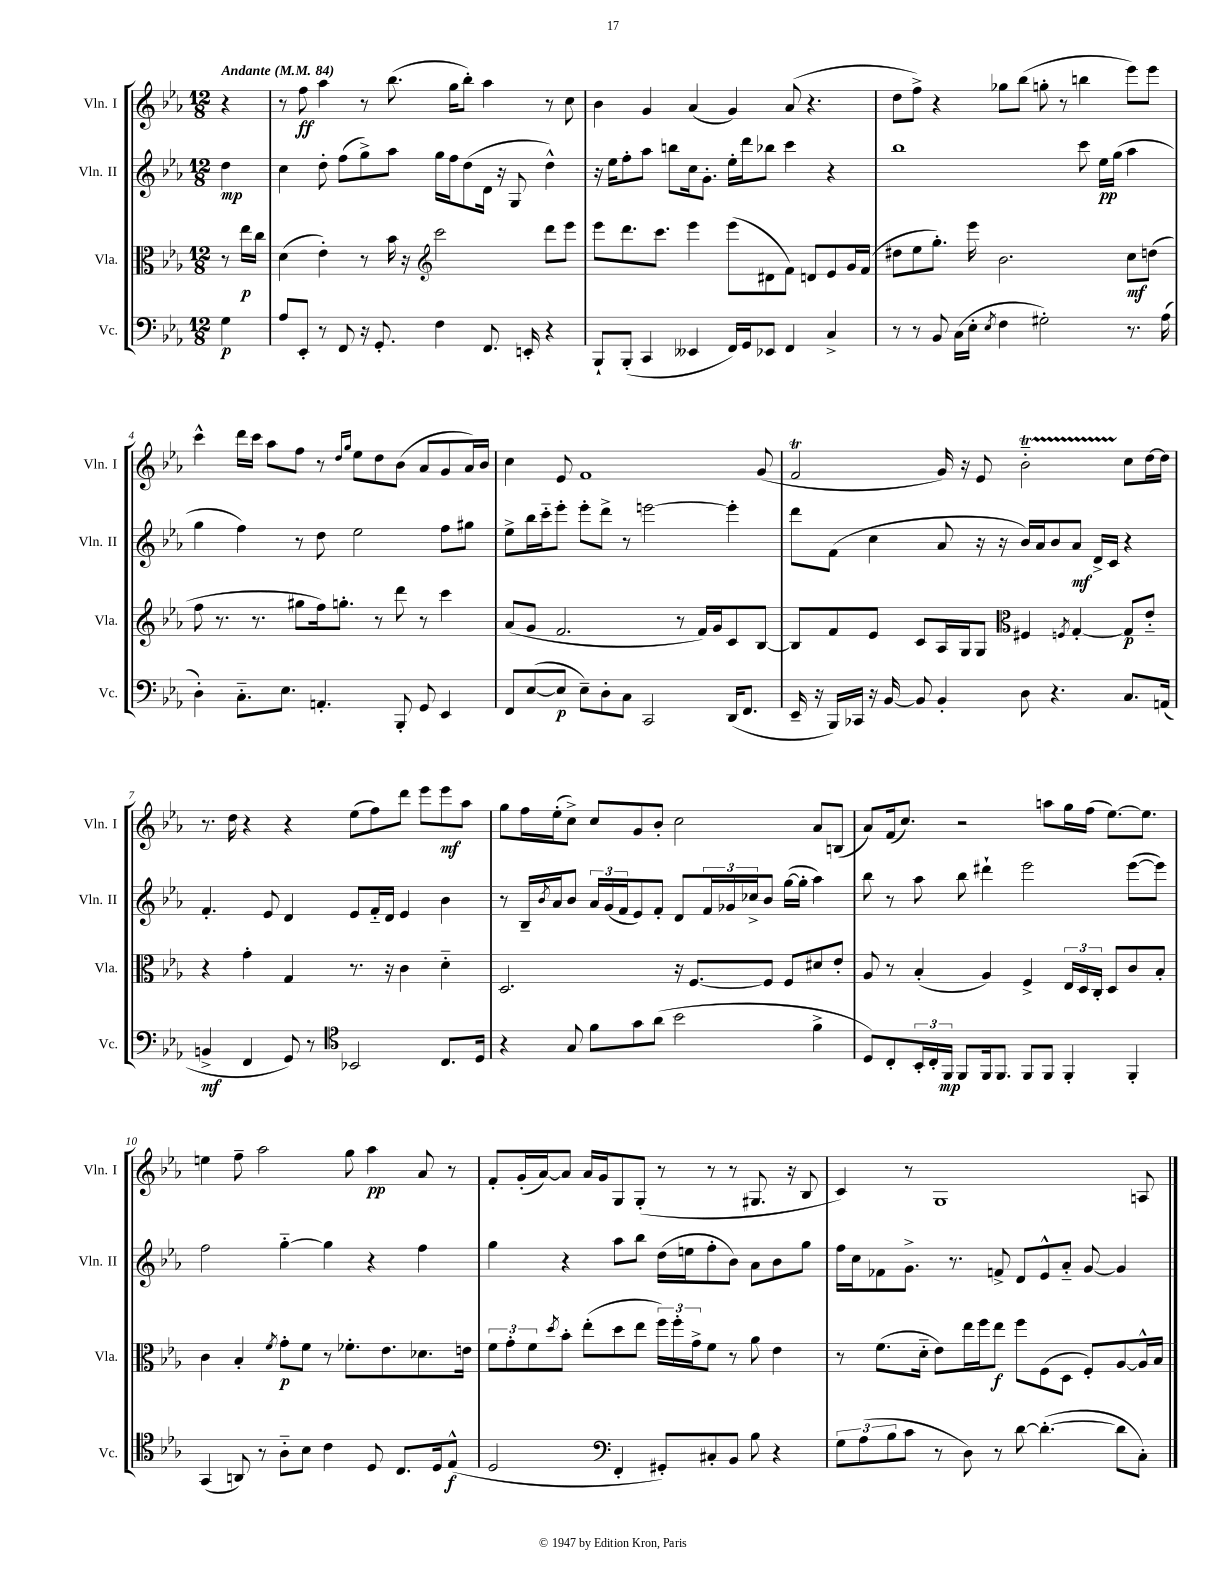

**kern	**dynam	**kern	**dynam	**kern	**dynam	**kern	**dynam
*part4	*part4	*part3	*part3	*part2	*part2	*part1	*part1
*staff4	*staff4	*staff3	*staff3	*staff2	*staff2	*staff1	*staff1
*I"Vc.	*	*I"Vla.	*	*I"Vln. II	*	*I"Vln. I	*
*I'Vc.	*	*I'Vla.	*	*I'Vln. II	*	*I'Vln. I	*
*clefF4	*	*clefC3	*	*clefG2	*	*clefG2	*
*k[b-e-a-]	*	*k[b-e-a-]	*	*k[b-e-a-]	*	*k[b-e-a-]	*
*M12/8	*	*M12/8	*	*M12/8	*	*M12/8	*
*MM84	*	*MM84	*	*MM84	*	*MM84	*
=	=	=	=	=	=	=	=
!	!	!	!	!	!	!LO:TX:a:B:t=Andante	!
4G\	p	8r	.	4dd\	mp	4r	.
.	.	16ee-\LL	p	.	.	.	.
.	.	16cc\JJ	.	.	.	.	.
=1	=1	=1	=1	=1	=1	=1	=1
8A-/L	.	(4d\	.	4cc\	.	8r	.
8EE-'/J	.	.	.	.	.	8ff\	ff
8r	.	4e-'\)	.	8dd'\	.	4aa-\	.
8FF/	.	.	.	(8ff\L	.	.	.
16r	.	8r	.	8gg^\)	.	8r	.
8.GG'/	.	.	.	.	.	.	.
.	.	16b-\	.	8aa-\J	.	(8.bb-\	.
.	.	16r	.	.	.	.	.
*	*	*clefG2	*	*	*	*	*
4F\	.	2ccc\	.	16gg\LL	.	.	.
.	.	.	.	16ff\J	.	16gg\KL	.
.	.	.	.	(8dd\	.	8bb-'\J)	.
8.FF/	.	.	.	16d\Jk	.	4aa-\	.
.	.	.	.	16r	.	.	.
.	.	.	.	8G/	.	.	.
16EEn'/	.	.	.	.	.	.	.
4r	.	8ddd\L	.	4dd^^\)	.	8r	.
.	.	8eee-\J	.	.	.	8cc\	.
=2	=2	=2	=2	=2	=2	=2	=2
8BBB-`/L	.	8eee-\L	.	16r	.	4b-\	.
.	.	.	.	16ee-\KL	.	.	.
(8BBB-'/J	.	8.ddd\	.	8ff'\	.	.	.
4CC/	.	.	.	8aa-\J	.	4g/	.
.	.	8.ccc\J	.	.	.	.	.
.	.	.	.	8bbn\L	.	.	.
4EE--X/	.	4eee-\	.	16cc\k	.	(4a-/	.
.	.	.	.	8.g'\J	.	.	.
16FF/LL)	.	(8eee-\L	.	16ee-'\LL	.	4g/)	.
16GG/J	.	.	.	16ddd\J	.	.	.
8EE-X/J	.	8d#X\	.	8bb-X\J	.	.	.
4FF/	.	8f\J)	.	4ccc\	.	(8a-/	.
.	.	8dn/L	.	.	.	4.r	.
4C^/	.	8e-/	.	4r	.	.	.
.	.	16g/L	.	.	.	.	.
.	.	(16f/JJ	.	.	.	.	.
=3	=3	=3	=3	=3	=3	=3	=3
8r	.	8dd#X\L	.	1bb-	.	8dd\L	.
8r	.	8ee-\	.	.	.	8ff^\J)	.
8BB-/	.	8.gg'\J)	.	.	.	4r	.
(16C\LL	.	.	.	.	.	.	.
16E-'\JJ	.	16eee-\	.	.	.	.	.
8qE-/	.	.	.	.	.	.	.
4F\	.	2.b-\	.	.	.	8gg-X\L	.
.	.	.	.	.	.	(8bb-\J	.
2G#X'\)	.	.	.	.	.	8ggn'\	.
.	.	.	.	.	.	8r	.
.	.	.	.	8ccc\	.	4bbn\	.
.	.	.	.	16ee-\LL	pp	.	.
.	.	.	.	(16gg\JJ	.	.	.
8.r	.	8cc\L	mf	4aa-\	.	8eee-\L)	.
.	.	(8ddn\J	.	.	.	8eee-\J	.
(16A-\	.	.	.	.	.	.	.
!!LO:LB:g=z
=4	=4	=4	=4	=4	=4	=4	=4
4D'\)	.	8ff\	.	4gg\	.	4ccc^^\	.
.	.	8.r	.	.	.	.	.
8.C\L	.	.	.	4ff\)	.	16ddd\LL	.
.	.	8.r	.	.	.	16ccc\JJ	.
.	.	.	.	.	.	8aa-\L	.
8.E-\J	.	.	.	.	.	.	.
.	.	8gg#X\L	.	8r	.	8ff\J	.
4.AAn'/	.	16ff\k)	.	8dd\	.	8r	.
.	.	8.ggn'\J	.	.	.	.	.
.	.	.	.	.	.	16qqdd/LL	.
.	.	.	.	.	.	16qqgg/JJ	.
.	.	.	.	2ee-\	.	8ee-\L	.
.	.	8r	.	.	.	8dd\	.
8BBB-'/	.	8ddd\	.	.	.	(8b-\J	.
8GG/	.	8r	.	.	.	8a-/L	.
4EE-/	.	4ccc\	.	8ff\L	.	8g/	.
.	.	.	.	8gg#X\J	.	16a-/L)	.
.	.	.	.	.	.	16b-/JJ	.
=5	=5	=5	=5	=5	=5	=5	=5
8FF/L	.	(8a-/L	.	8ee-^\L	.	4cc\	.
([8E-/	.	8g/J	.	16bb-\L	.	.	.
.	.	.	.	16ccc\J	.	.	.
8E-/J]	p	2.f/	.	8eee-'\J	.	8e-/	.
8E-~\L)	.	.	.	8eee-'\L	.	1f	.
8D'\	.	.	.	8ddd^\J	.	.	.
8C\J	.	.	.	8r	.	.	.
2CC/	.	.	.	[2eeen\	.	.	.
.	.	8r	.	.	.	.	.
.	.	16f/LL)	.	.	.	.	.
.	.	16g/J	.	.	.	.	.
(16DD/KL	.	8c/	.	4eee'\]	.	.	.
8.FF/J	.	.	.	.	.	.	.
.	.	[8B-/J	.	.	.	(8g/	.
=6	=6	=6	=6	=6	=6	=6	=6
16EE-~/	.	8B-/L]	.	8ddd\L	.	2fT/	.
16r	.	.	.	.	.	.	.
16BBB-/LL)	.	8f/	.	(8f\J	.	.	.
16CC-X/JJ	.	.	.	.	.	.	.
16r	.	8e-/J	.	4cc\	.	.	.
[16BB-/	.	.	.	.	.	.	.
8BB-/]	.	8c/L	.	.	.	.	.
4BB-'/	.	16A-/L	.	8a-/	.	16g/)	.
.	.	16G/J	.	.	.	16r	.
.	.	8G/J	.	16r	.	8e-/	.
.	.	.	.	16r	.	.	.
*	*	*clefC3	*	*	*	*	*
8D\	.	4F#X/	.	16b-/LL)	.	2b-T\	.
.	.	.	.	16a-/J	.	.	.
4.r	.	.	.	8b-/	.	.	.
.	.	8qFn/	.	.	.	.	.
.	.	[4G'/	.	8a-/J	mf	.	.
.	.	.	.	16d^/LL	.	.	.
.	.	.	.	16c/JJ	.	.	.
8.C/L	.	8G/L]	p	4r	.	8cc\L	.
.	.	8e-/J	.	.	.	[16dd\L	.
(16AAn/Jk	.	.	.	.	.	16dd\JJ]	.
!!LO:LB:g=z
=7	=7	=7	=7	=7	=7	=7	=7
4BBn^/	mf	4r	.	4.f'/	.	8.r	.
.	.	.	.	.	.	16dd\	.
4FF/	.	4g'\	.	.	.	4r	.
.	.	.	.	8e-/	.	.	.
8GG/)	.	4G/	.	4d/	.	4r	.
8r	.	.	.	.	.	.	.
*clefC4	*	*	*	*	*	*	*
2BB-X/	.	8.r	.	8e-/L	.	(8ee-\L	.
.	.	.	.	16f/L	.	8ff\)	.
.	.	16r	.	16d/JJ	.	.	.
.	.	4c\	.	4e-/	.	8ddd\J	.
.	.	.	.	.	.	8eee-\L	.
8.C/L	.	4d\	.	4b-\	.	8eee-\	mf
.	.	.	.	.	.	8aa-\J	.
16D/Jk	.	.	.	.	.	.	.
=8	=8	=8	=8	=8	=8	=8	=8
4r	.	2.D/	.	8r	.	8gg\L	.
.	.	.	.	16B-~/LL	.	16ff\L	.
.	.	.	.	8qb-/	.	.	.
.	.	.	.	16a-/J	.	(16ee-'\J	.
8G/	.	.	.	8b-/J	.	8cc^\J)	.
8f\L	.	.	.	24a-/LL	.	8cc/L	.
.	.	.	.	(24g/	.	.	.
.	.	.	.	24f/J	.	.	.
8g\	.	.	.	8e-/)	.	8g/	.
(8a-\J	.	.	.	8f'/J	.	8b-'/J	.
2b-\	.	16r	.	8d/L	.	2cc\	.
.	.	[8.F/L	.	.	.	.	.
.	.	.	.	24f/L	.	.	.
.	.	.	.	24g-X/	.	.	.
.	.	.	.	24cc-X^/J	.	.	.
.	.	8F/J]	.	8b-/J	.	.	.
.	.	8F/L	.	([16gg\LL	.	.	.
.	.	.	.	16gg'\JJ]	.	.	.
4f^\	.	8d#X/	.	4aa-\)	.	8a-/L	.
.	.	8e-'/J	.	.	.	(8Bn/J	.
=9	=9	=9	=9	=9	=9	=9	=9
8D/L)	.	8A-/	.	8bb-\	.	8a-/L)	.
8C'/	.	8r	.	8r	.	(16f/k	.
.	.	.	.	.	.	8.cc/J)	.
24BB-'/L	.	(4B-'/	.	8aa-\	.	.	.
24C'/	.	.	.	.	.	.	.
24FF/JJ	mp	.	.	.	.	.	.
8FF/L	.	.	.	8bb-\	.	2r	.
16FF/k	.	4A-/)	.	4ddd#X`\	.	.	.
8.FF/J	.	.	.	.	.	.	.
8FF/L	.	4F^/	.	2eee-\	.	.	.
8FF/J	.	.	.	.	.	8aan\L	.
4FF'/	.	24E-/LL	.	.	.	16gg\L	.
.	.	24D/	.	.	.	.	.
.	.	.	.	.	.	(16ff\JJ	.
.	.	24C'/JJ	.	.	.	.	.
.	.	8D/L	.	.	.	[8.ee-\L)	.
4FF'/	.	8c/	.	([8eee-\L	.	.	.
.	.	.	.	.	.	8.ee-\J]	.
.	.	8B-'/J	.	8eee-\J])	.	.	.
!!LO:LB:g=z
=10	=10	=10	=10	=10	=10	=10	=10
(4GG/	.	4c\	.	2ff\	.	4een\	.
8AAn/)	.	4B-'/	.	.	.	8ff~\	.
8r	.	.	.	.	.	2aa-\	.
.	.	8qf/	.	.	.	.	.
8A-\L	.	8g'\L	p	[4gg\	.	.	.
8B-\J	.	8f\J	.	.	.	.	.
4c\	.	8r	.	4gg\]	.	.	.
.	.	8.f-X'\L	.	.	.	8gg\	.
8D/	.	.	.	4r	.	4aa-\	pp
.	.	8.e-\	.	.	.	.	.
8.C/L	.	.	.	.	.	.	.
.	.	8.d-X\	.	4ff\	.	8a-/	.
16D/k	.	.	.	.	.	.	.
(8E-^^/J	f	.	.	.	.	8r	.
.	.	16en\Jk	.	.	.	.	.
=11	=11	=11	=11	=11	=11	=11	=11
2D/	.	12f\L	.	4gg\	.	8f'/L	.
.	.	12g'\	.	.	.	.	.
.	.	.	.	.	.	(16g'/L	.
.	.	12f\	.	.	.	.	.
.	.	.	.	.	.	[16a-/J)	.
.	.	8qdd/	.	.	.	.	.
.	.	8b-'\J	.	4r	.	8a-/J]	.
.	.	(8ee-'\L	.	.	.	16a-/LL	.
.	.	.	.	.	.	16g/J	.
*clefF4	*	*	*	*	*	*	*
4FF'/	.	8dd\	.	8aa-\L	.	8G/	.
.	.	8ee-\J	.	8bb-\J	.	(8G'/J	.
8GG#X'/L)	.	24ff\LL)	.	(16dd\LL	.	8r	.
.	.	24ff'\	.	.	.	.	.
.	.	.	.	16een\J	.	.	.
.	.	24g^\J	.	.	.	.	.
8C#X'/	.	8f\J	.	8ff'\	.	8r	.
8BB-/J	.	8r	.	8b-\J)	.	8r	.
8B-\	.	8a-\	.	8a-\L	.	8.G#X/	.
4r	.	4e-\	.	8b-\	.	.	.
.	.	.	.	.	.	16r	.
.	.	.	.	8gg\J	.	8B-/	.
=12	=12	=12	=12	=12	=12	=12	=12
12G\L	.	8r	.	16ff\LL	.	4c/)	.
.	.	.	.	16cc\J	.	.	.
(12A-\	.	.	.	.	.	.	.
.	.	(8.f\L	.	8f-X\	.	.	.
12B-\	.	.	.	.	.	.	.
8c\J	.	.	.	8.g^\J	.	8r	.
.	.	16d\Jk	.	.	.	.	.
8r	.	8e-\L)	.	.	.	1G	.
.	.	.	.	8.r	.	.	.
8D\)	.	16ee-\L	.	.	.	.	.
.	.	16ff\J	.	.	.	.	.
8r	.	8ee-\J	f	8fn^/	.	.	.
[8d\	.	8ff\L	.	8d/L	.	.	.
(4.d'\_	.	(8F\	.	8e-^^/	.	.	.
.	.	8D\J	.	8a-/J	.	.	.
.	.	8F'/L)	.	[8g/	.	.	.
8d\L]	.	[8A-/	.	4g/]	.	.	.
8C'\J)	.	16A-^^/L]	.	.	.	8An/	.
.	.	16B-/JJ	.	.	.	.	.
==	==	==	==	==	==	==	==
*-	*-	*-	*-	*-	*-	*-	*-
